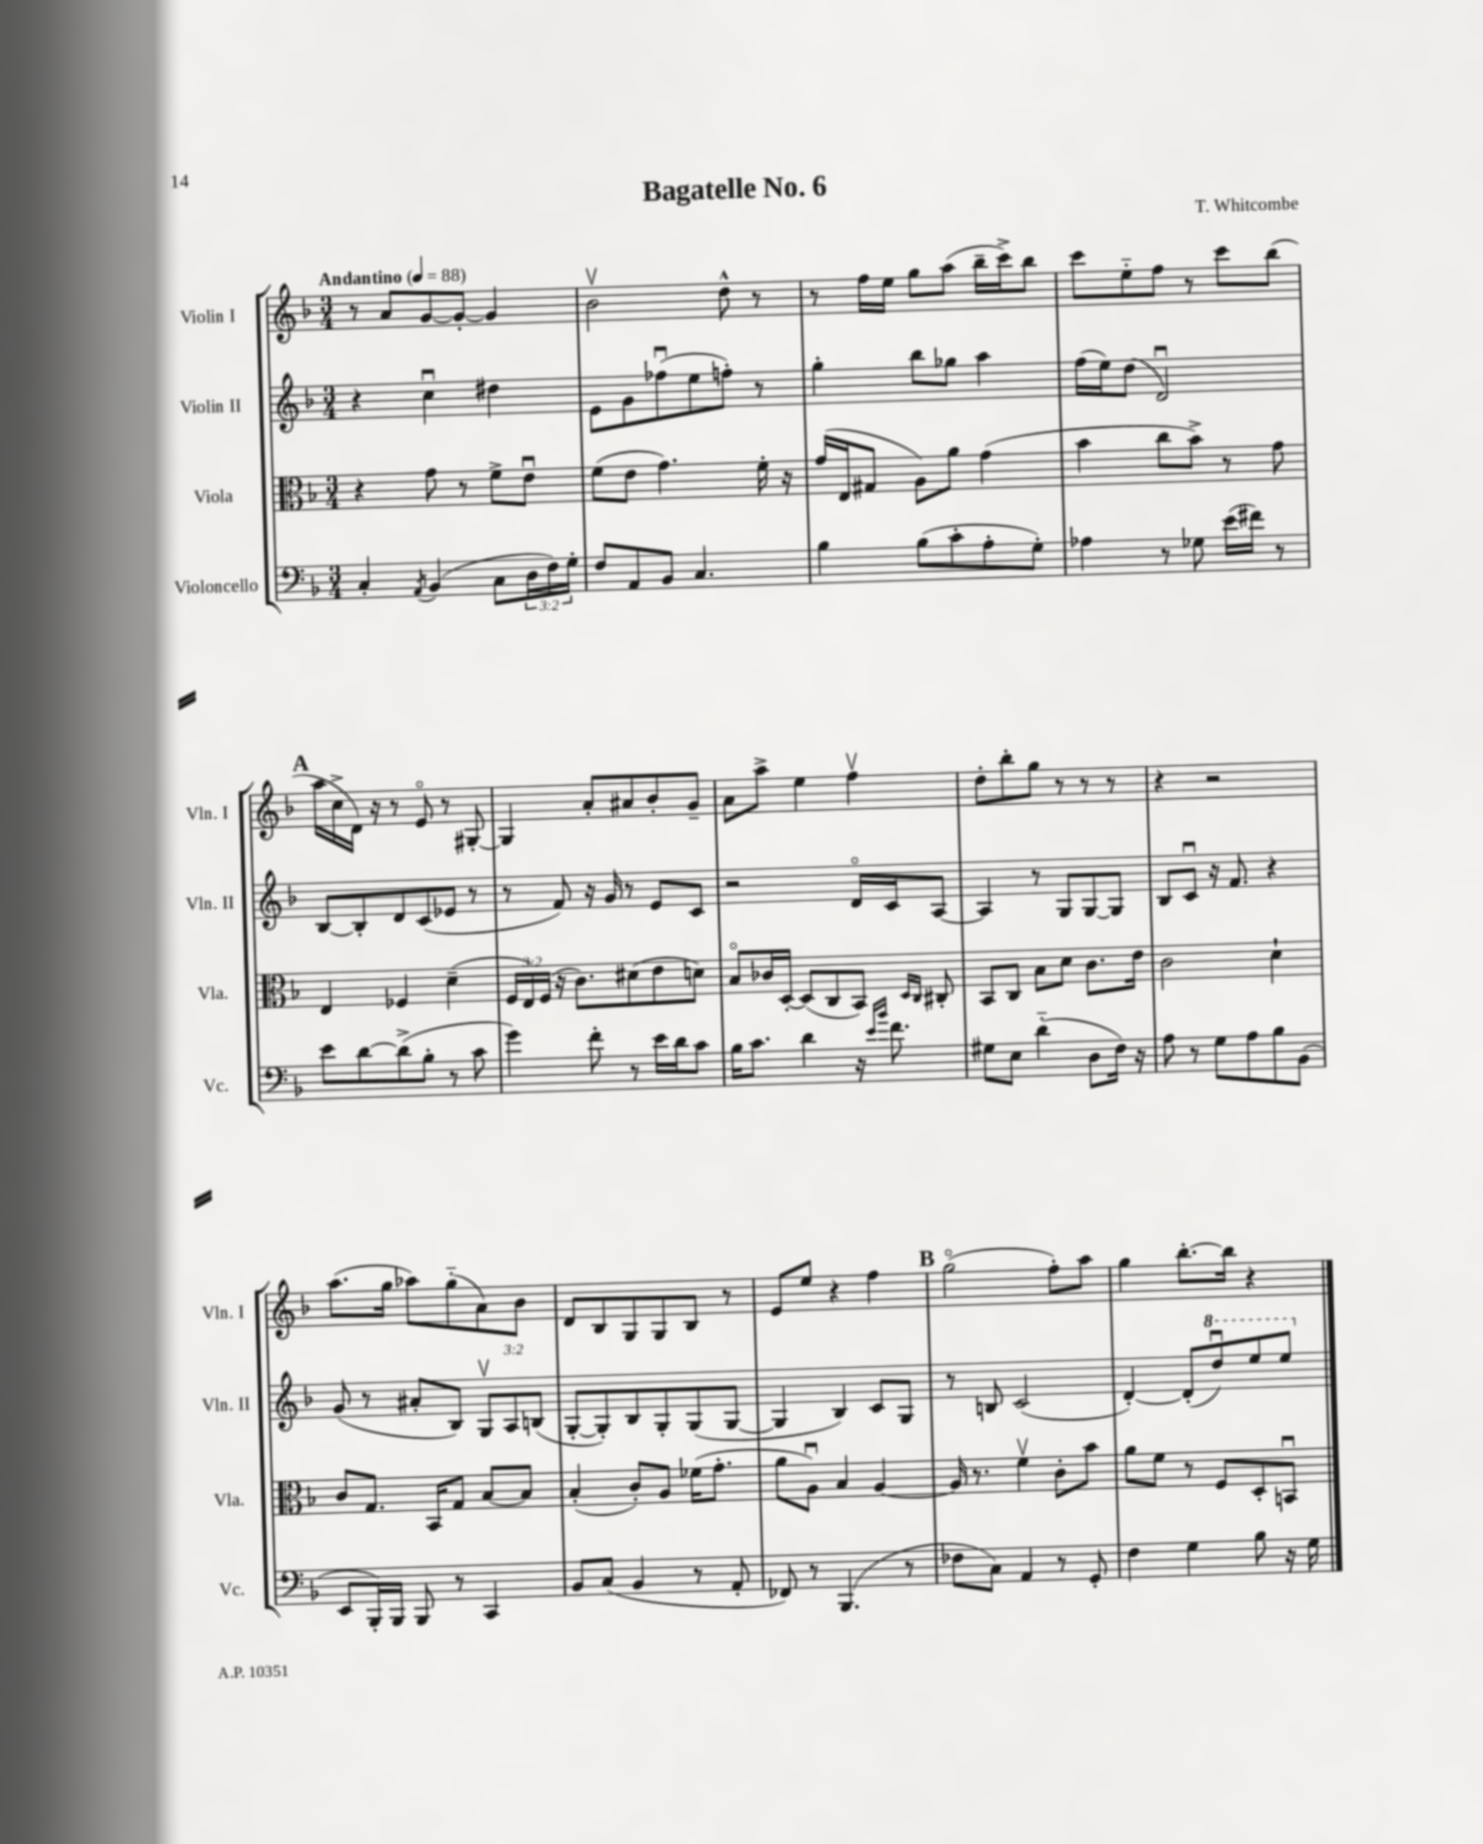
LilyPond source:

\header { title = "Bagatelle No. 6" composer = "T. Whitcombe" }
<<
\new StaffGroup <<
\new Staff = "s0" \with { instrumentName = "Violin I" shortInstrumentName = "Vln. I" } {
    \clef treble \key f \major \numericTimeSignature \time 3/4 \tempo "Andantino" 4 = 88
    r8 a'8 g'8~ g'8~-. g'4 |
    bes'2\upbow d''8-^ r8 |
    r8 f''16 e''16 g''8 a''8( bes''16-- c'''16->) bes''8 |
    c'''8 e''8-_ f''8 r8 c'''8 bes''8( |
    \mark \markup { \bold "A" } a''16 c''16-> d'16) r16 r8 e'8\flageolet r8 gis8~-. |
    gis4 a'8-. ais'8 bes'8-. g'8-- |
    a'8 a''8-> e''4 f''4\upbow |
    d''8-. bes''8-. g''8 r8 r8 r8 |
    r4 r2 |
    a''8.( g''16 aes''8) g''8-_( a'8) bes'8 |
    d'8 bes8 g8 g8 bes8 r8 |
    e'8 e''8 r4 f''4 |
    \mark \markup { \bold "B" } g''2\flageolet( f''8-.) a''8 |
    g''4 bes''8.~-. bes''16 r4 \bar "|." |
}
\new Staff = "s1" \with { instrumentName = "Violin II" shortInstrumentName = "Vln. II" } {
    \clef treble \key f \major \numericTimeSignature \time 3/4 \override Staff.TupletNumber.text = #tuplet-number::calc-fraction-text
    r4 c''4\downbow dis''4 |
    e'8 g'8 fes''8\downbow( e''8 f''8-.) r8 |
    g''4-. bes''8 ges''8 a''4 |
    f''16( e''16) d''8( d'2\downbow) |
    \mark \markup { \bold "A" } bes8~ bes8-. d'8 c'8( ees'8 r8 |
    r8 f'8) r16 g'16 r8 e'8 c'8 |
    r2 d'16\flageolet c'16 a8~ |
    a4 r8 g8 g8~ g8 |
    bes8 c'8\downbow r16 f'8. r4 |
    g'8( r8 ais'8-. bes8) \tuplet 3/2 { g8\upbow a8 b8( } |
    g8~-. g8-.) bes8 g8-. g8( g8~ |
    g4 bes4) c'8 g8 |
    \mark \markup { \bold "B" } r8 b8 c'2( |
    d'4~-.) d'8-.( \ottava #1 d'''8\downbow) e'''8 e'''8 \ottava #0 \bar "|." |
}
\new Staff = "s2" \with { instrumentName = "Viola" shortInstrumentName = "Vla." } {
    \clef alto \key f \major \numericTimeSignature \time 3/4 \override Staff.TupletNumber.text = #tuplet-number::calc-fraction-text
    r4 g'8 r8 f'8-> e'8\downbow |
    f'8( e'8 g'4.) f'16-. r16 |
    g'16( e16 gis8 a8) a'8 g'4( |
    bes'4 c''8 bes'8->) r8 g'8 |
    \mark \markup { \bold "A" } e4 fes4 d'4--( |
    \tuplet 3/2 { f16 e16) f16( } r16 c'8.) dis'8( e'8 d'8) |
    bes8\flageolet ces'16 d16~-. d8( c8 bes,8) \grace { d16 c16 } cis8-. |
    bes,8 c8 bes8 d'8 c'8. e'16 |
    c'2 d'4-! |
    c'8 g8. bes,16 g8 bes8~ bes8 |
    bes4-.( c'8-.) a8 fes'16( g'8.-. |
    a'8 a8\downbow) bes4 a4~ |
    \mark \markup { \bold "B" } a16 r8. f'4\upbow c'8-. bes'8 |
    a'8 f'8 r8 f8 d8-. b,8\downbow \bar "|." |
}
\new Staff = "s3" \with { instrumentName = "Violoncello" shortInstrumentName = "Vc." } {
    \clef bass \key f \major \numericTimeSignature \time 3/4 \override Staff.TupletNumber.text = #tuplet-number::calc-fraction-text
    c4-. \acciaccatura { a,8 } bes,4( c8 \tuplet 3/2 { d16 f16) g16-. } |
    f8 a,8 bes,8 c4. |
    bes4 bes8( c'8-. a8-. g8-.) |
    aes4 r8 ges8 e'16( fis'16) r8 |
    \mark \markup { \bold "A" } e'8 d'8~ d'8->( bes8-. r8 c'8 |
    g'4) f'8-. r8 e'16 d'16 c'8 |
    bes16 c'8. d'4 r16 \grace { e'16 bes'16 } f'8. |
    gis8 e8 d'4-_( d8 f16) r16 |
    a8 r8 g8 a8 bes8 bes,8( |
    e,8 bes,,16-.) bes,,16 bes,,8 r8 c,4 |
    bes,8 c8( bes,4 r8 a,8-. |
    fes,8) r8 bes,,4.( r8 |
    \mark \markup { \bold "B" } fes8 c8) a,4 r8 g,8-. |
    f4 g4 bes8 r16 g16 \bar "|." |
}
>>
>>
\layout { \context { \Score \remove "Bar_number_engraver" } }
